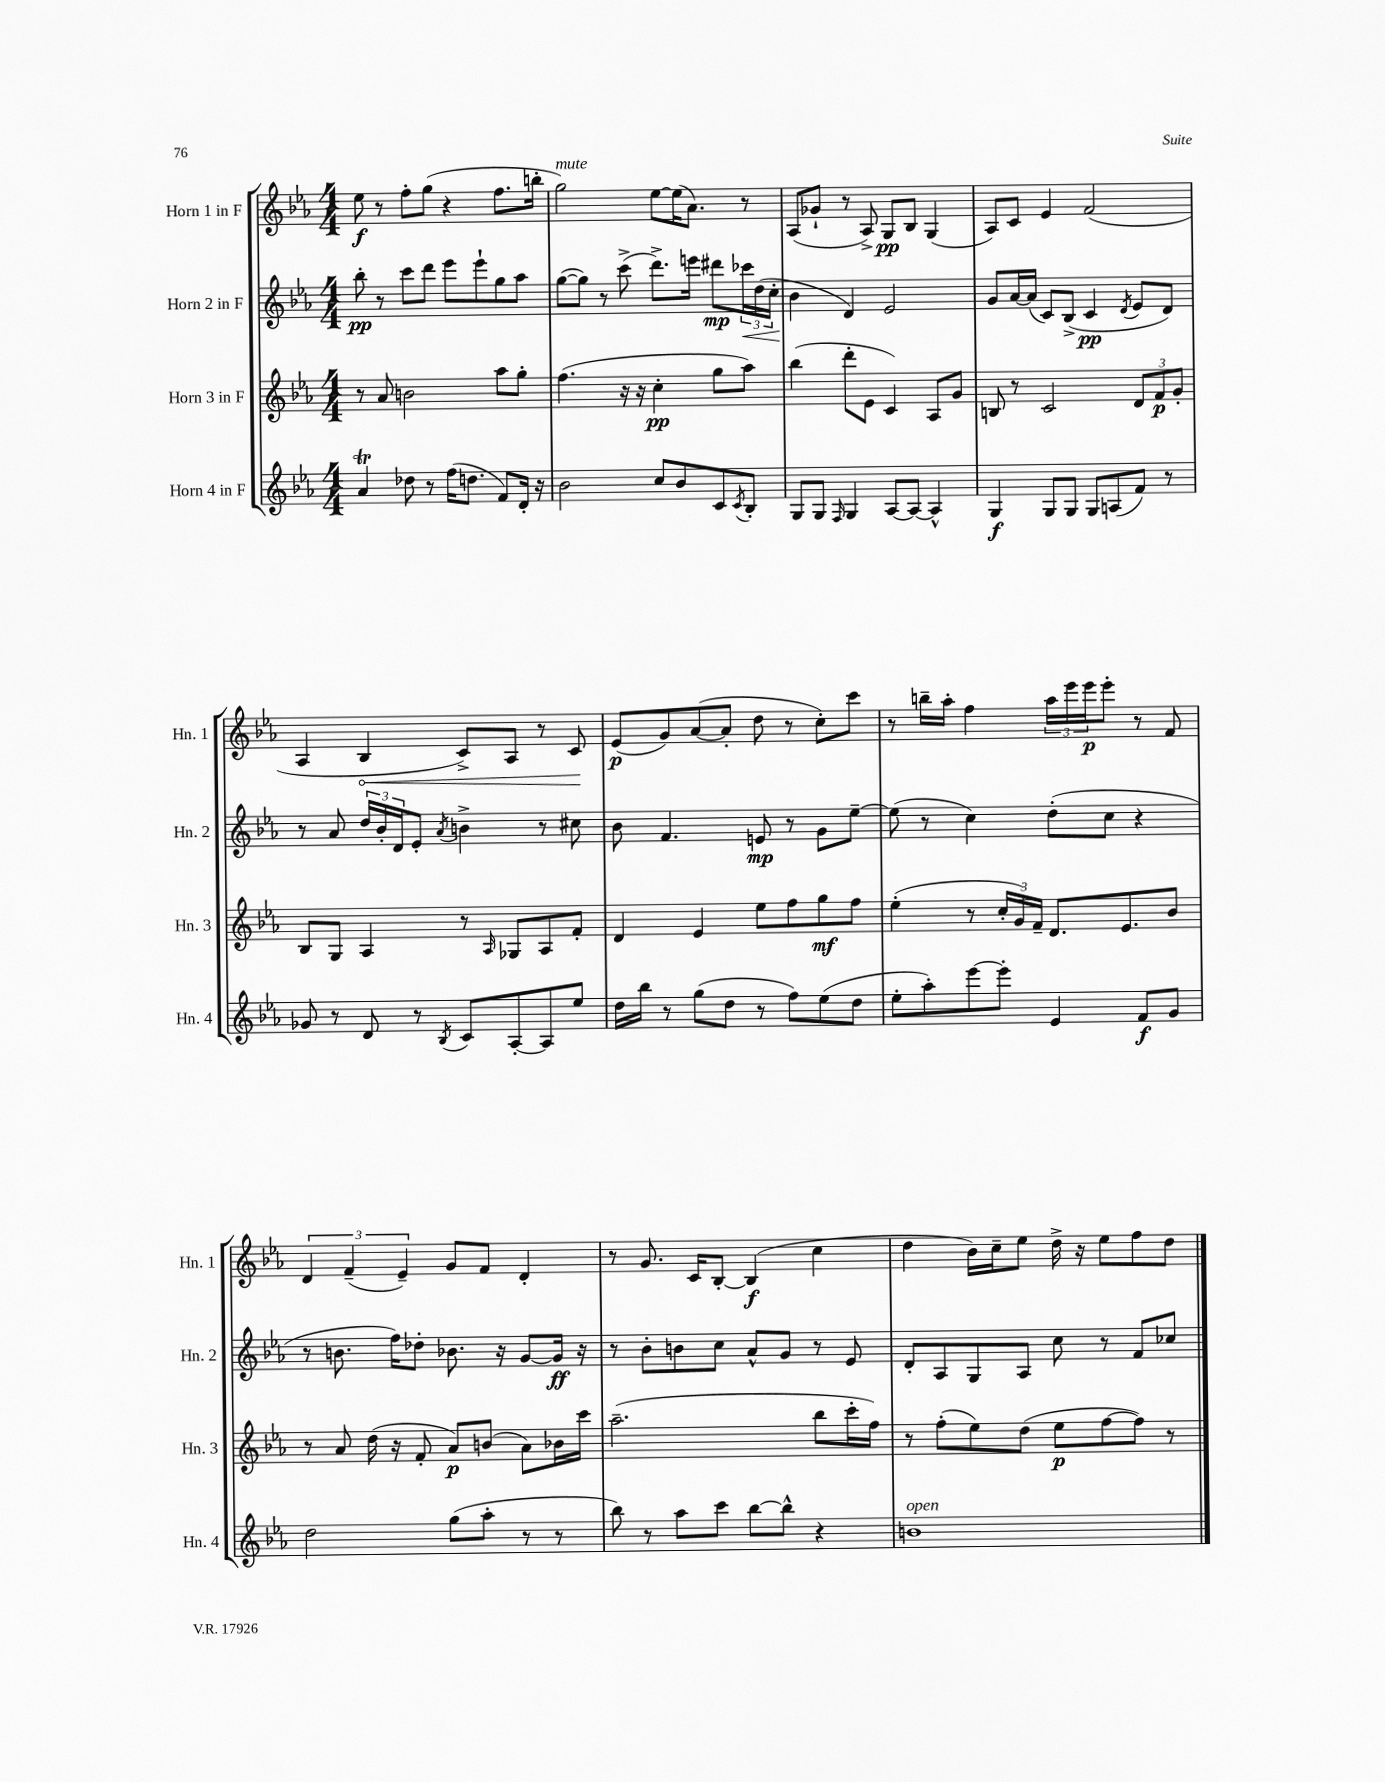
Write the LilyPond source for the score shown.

<<
\new StaffGroup <<
\new Staff = "s0" \with { instrumentName = "Horn 1 in F" shortInstrumentName = "Hn. 1" } {
    \clef treble \key ees \major \numericTimeSignature \time 4/4
    ees''8\f r8 f''8-. g''8( r4 f''8. b''16-. |
    g''2^\markup { \italic "mute" }) ees''8~ ees''16( aes'8.) r8 |
    aes8( ges'8-! r8 aes8->) g8\pp bes8 g4( |
    aes8) c'8 ees'4 f'2( |
    aes4 \once \override Hairpin.circled-tip = ##t bes4\< c'8->) aes8 r8 c'8\! |
    ees'8\p( g'8) aes'8~( aes'8-. d''8 r8 c''8-.) c'''8 |
    r8 b''16-- aes''16-. f''4 \tuplet 3/2 { aes''16 ees'''16 ees'''16\p } ees'''8-. r8 f'8 |
    \tuplet 3/2 { d'4 f'4--( ees'4--) } g'8 f'8 d'4-. |
    r8 g'8. c'16 bes8~-. bes4\f( c''4 |
    d''4 bes'16) c''16-- ees''8 d''16-> r16 ees''8 f''8 d''8 \bar "|." |
}
\new Staff = "s1" \with { instrumentName = "Horn 2 in F" shortInstrumentName = "Hn. 2" } {
    \clef treble \key ees \major \numericTimeSignature \time 4/4
    bes''8-.\pp r8 c'''8 d'''8 ees'''8 ees'''8-! g''8 aes''8 |
    g''8~( g''8) r8 c'''8->( d'''8.->) e'''16 dis'''8\mp \tuplet 3/2 { ces'''16\< d''16( c''16-.\! } |
    bes'4 d'4) ees'2 |
    g'8 aes'16~ aes'16( c'8) bes8->( c'4\pp \acciaccatura { d'8 } ees'8 d'8) |
    r8 aes'8 \tuplet 3/2 { d''16 bes'16-. d'16 } ees'8-. \acciaccatura { aes'8 } b'4-> r8 cis''8 |
    bes'8 f'4. e'8\mp r8 g'8 ees''8~-- |
    ees''8( r8 c''4) d''8-.( c''8 r4 |
    r8 b'8. f''16) des''8-. bes'8. r16 g'8~ g'16\ff r16 |
    r8 bes'8-. b'8 c''8 aes'8-^ g'8 r8 ees'8 |
    d'8-. aes8 g8 aes8 c''8 r8 f'8 ces''8 \bar "|." |
}
\new Staff = "s2" \with { instrumentName = "Horn 3 in F" shortInstrumentName = "Hn. 3" } {
    \clef treble \key ees \major \numericTimeSignature \time 4/4
    r8 aes'8 b'2 aes''8 g''8-. |
    f''4.( r16 r16 c''4-.\pp g''8 aes''8) |
    bes''4( d'''8-. ees'8 c'4) aes8 g'8 |
    b8 r8 c'2 \tuplet 3/2 { d'8 f'8\p g'8-. } |
    bes8 g8 aes4 r8 \grace { aes16 } ges8 aes8 f'8-. |
    d'4 ees'4 ees''8 f''8 g''8\mf f''8 |
    ees''4-.( r8 \tuplet 3/2 { c''16-. g'16) f'16-- } d'8. ees'8. bes'8 |
    r8 aes'8 d''16( r16 f'8-. aes'8\p) b'8( aes'8) bes'16 c'''16 |
    aes''2.--( bes''8 c'''16-. f''16) |
    r8 f''8-.( ees''8) d''8( ees''8\p f''8~ f''8) r8 \bar "|." |
}
\new Staff = "s3" \with { instrumentName = "Horn 4 in F" shortInstrumentName = "Hn. 4" } {
    \clef treble \key ees \major \numericTimeSignature \time 4/4
    aes'4\trill des''8 r8 f''16( d''8. f'8) d'16-. r16 |
    bes'2 c''8 bes'8 c'8 \acciaccatura { c'8 } bes8-. |
    g8 g8 \grace { f16 } g4 aes8~ aes8~ aes4-^ |
    g4\f g8 g8 g8 a8( f'8) r8 |
    ges'8 r8 d'8 r8 \acciaccatura { bes8 } c'8 aes8~-. aes8 ees''8 |
    d''16 bes''16 r8 g''8( d''8 r8 f''8) ees''8( d''8 |
    ees''8-. aes''8-.) ees'''8~ ees'''8-. ees'4 f'8\f g'8 |
    d''2 g''8( aes''8-. r8 r8 |
    bes''8) r8 aes''8 c'''8 bes''8~ bes''8-^ r4 |
    b'1^\markup { \italic "open" } \bar "|." |
}
>>
>>
\layout { \context { \Score \remove "Bar_number_engraver" } }
